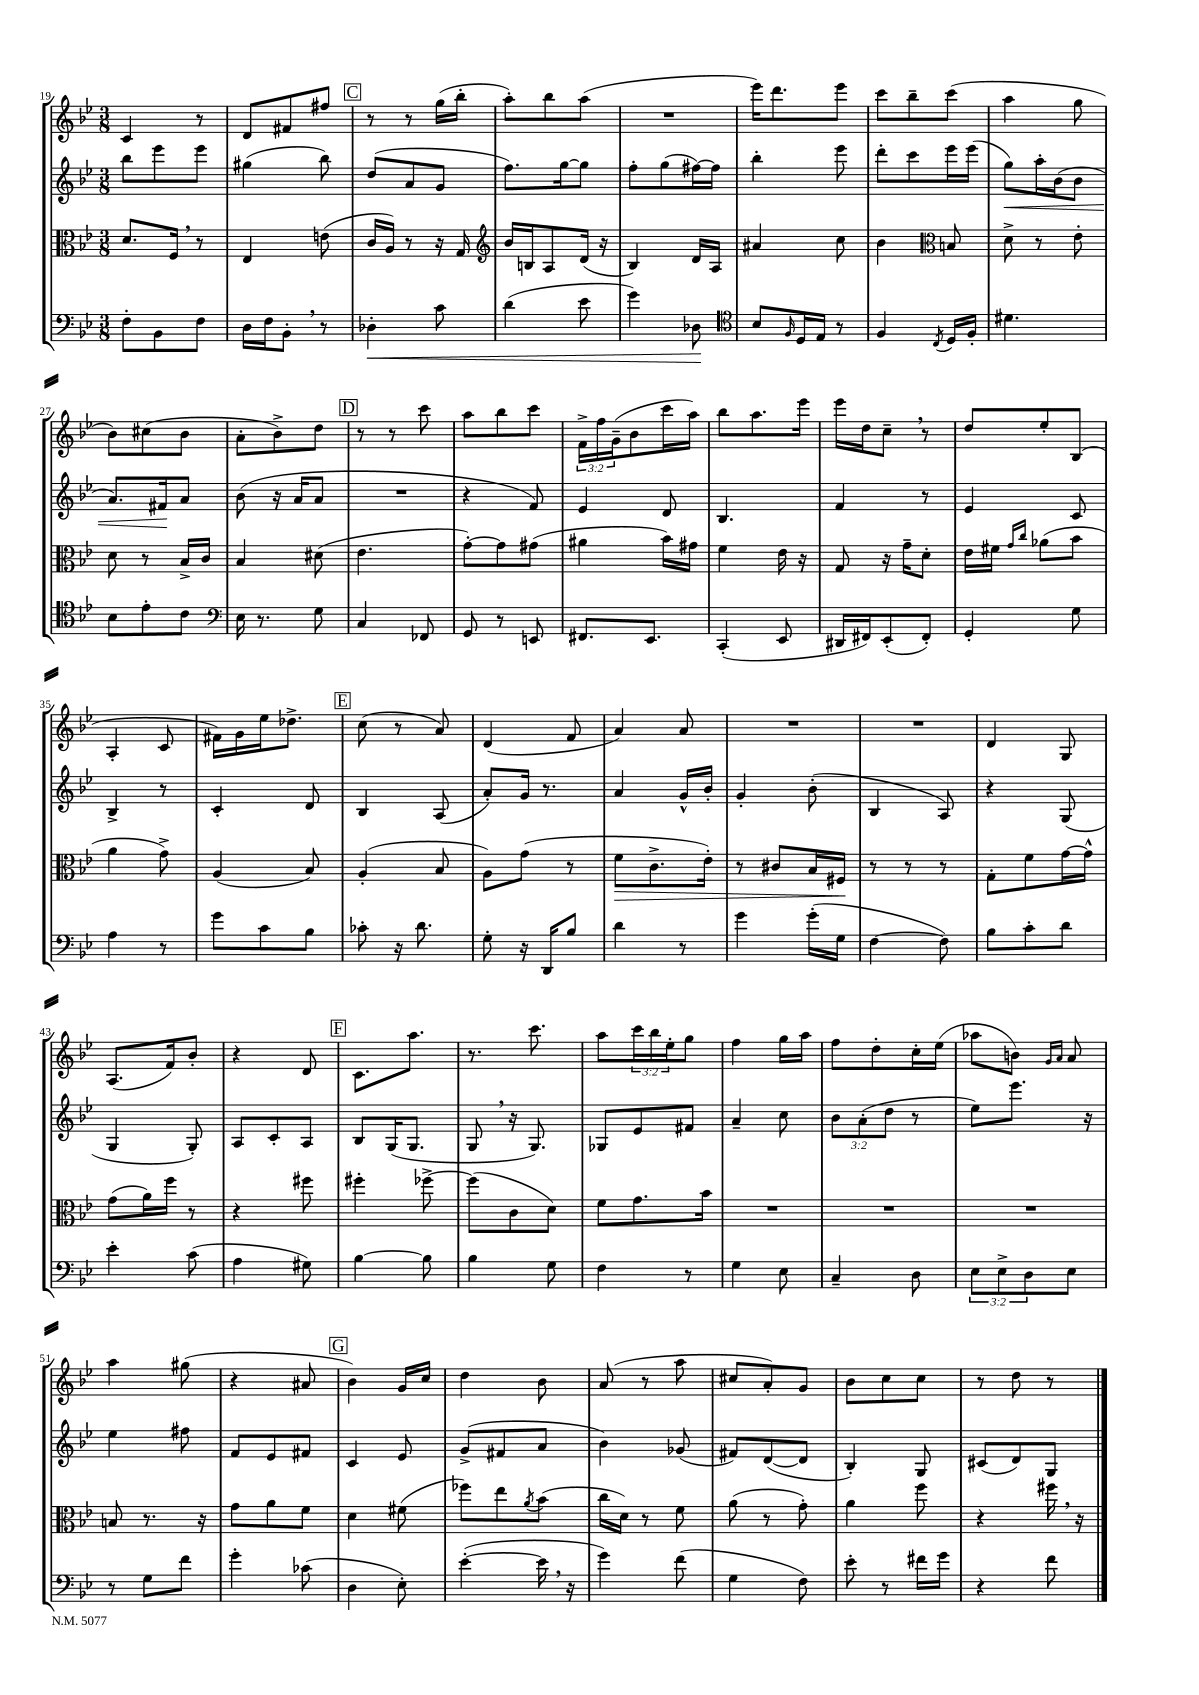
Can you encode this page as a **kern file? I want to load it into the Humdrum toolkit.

**kern	**kern	**kern	**kern
*staff4	*staff3	*staff2	*staff1
*clefF4	*clefC3	*clefG2	*clefG2
*k[b-e-]	*k[b-e-]	*k[b-e-]	*k[b-e-]
*M3/8	*M3/8	*M3/8	*M3/8
8F'	8.d	8bb-	4c
8BB-	.	8eee-	.
.	16F	.	.
8F	8r	8eee-	8r
=	=	=	=
16D	4E-	(4gg#	8d
16F	.	.	.
8BB-'	.	.	8f#
8r	(8e	8bb-)	8ff#
=	=	=	=
4D-'	16c	(8dd	8r
.	16A)	.	.
.	8r	8a	8r
8c	16r	8g	(16gg
.	16G	.	16bb-'
=	=	=	=
*	*clefG2	*	*
(4d	16b-	8.ff)	8aa')
.	16B	.	.
.	8A	.	8bb-
.	.	[16gg	.
8e-	(16d	8gg]	(8aa
.	16r	.	.
=	=	=	=
4g)	4B-)	8ff'	4.r
.	.	(8gg	.
8D-	16d	[16ff#)	.
.	16A	16ff#]	.
=	=	=	=
*clefC4	*	*	*
8B-	4a#	4bb-'	16eee-)
.	.	.	8.ddd
16qqF	.	.	.
16D	.	.	.
16E-	.	.	.
8r	8cc	8eee-	8eee-
=	=	=	=
4F	4b-	8ddd'	8ccc
.	.	8ccc	8bb-~
*	*clefC3	*	*
8qC	.	.	.
16D	8B	16eee-	(8ccc
16F'	.	(16eee-	.
=	=	=	=
4.d#	8d^	8gg)	4aa
.	8r	16aa'	.
.	.	(16b-	.
.	8e-'	8b-	8gg
=	=	=	=
8B-	8d	8.a)	8b-)
8e-'	8r	.	(8cc#
.	.	16f#	.
8c	16B-^	8a	8b-
.	16c	.	.
=	=	=	=
*clefF4	*	*	*
16E-	4B-	(8b-	8a'
8.r	.	.	.
.	.	16r	8b-^)
.	.	16a	.
8G	(8d#	8a	8dd
=	=	=	=
4C	4.e-	4.r	8r
.	.	.	8r
8FF-	.	.	8ccc
=	=	=	=
8GG	[8g')	4r	8aa
8r	8g]	.	8bb-
8EE	(8g#	8f)	8ccc
=	=	=	=
8.FF#	4a#	4e-	24f^
.	.	.	24ff
.	.	.	(24g~
.	.	.	8b-
8.EE-	.	.	.
.	16b-)	8d	16ccc
.	16g#	.	16aa)
=	=	=	=
(4CC'	4f	4.B-	8bb-
.	.	.	8.aa
8EE-	16e-	.	.
.	16r	.	16eee-
=	=	=	=
16DD#	8G	4f	16eee-
16FF#)	.	.	16dd
(8EE-'	16r	.	8cc~
.	16g~	.	.
8FF#')	8d'	8r	8r
=	=	=	=
4GG'	16e-	4e-	8dd
.	16f#	.	.
.	16qqg	.	.
.	16qqcc	.	.
.	(8a-	.	8ee-'
8G	8b-	8c	(8B-
=	=	=	=
4A	4a	4B-^	4A'
8r	8g^)	8r	8c
=	=	=	=
8g	(4A	4c'	16f#)
.	.	.	16g
8c	.	.	16ee-
.	.	.	8.dd-^
8B-	8B-)	8d	.
=	=	=	=
8c-'	(4A'	4B-	(8cc
16r	.	.	8r
8.d	.	.	.
.	8B-	(8A	8a)
=	=	=	=
8G'	8A)	8a')	(4d
16r	(8g	16g	.
16DD	.	8.r	.
8B-	8r	.	8f
=	=	=	=
4d	8f	4a	4a)
.	8.c^	.	.
8r	.	16g^^	8a
.	16e-')	16b-'	.
=	=	=	=
4g	8r	4g'	4.r
.	8c#	.	.
(16g'	16B-	(8b-'	.
16G	16F#	.	.
=	=	=	=
[4F	8r	4B-	4.r
.	8r	.	.
8F])	8r	8A)	.
=	=	=	=
8B-	8G'	4r	4d
8c'	8f	.	.
8d	[16g	(8G	8G
.	16g^^]	.	.
=	=	=	=
4e-'	(8g	4G	(8.A
.	16a)	.	.
.	16ff	.	16f)
(8c	8r	8G')	8b-'
=	=	=	=
4A	4r	8A	4r
.	.	8c'	.
8G#)	8ff#	8A	8d
=	=	=	=
[4B-	4ff#'	8B-	8.c
.	.	(16G	.
.	.	8.G	8.aa
8B-]	[8ff-^	.	.
=	=	=	=
4B-	(8ff-]	8G	8.r
.	8c	16r	.
.	.	8.G)	8.ccc
8G	8d)	.	.
=	=	=	=
4F	8f	8G-	8aa
.	8.g	8e-	24ccc
.	.	.	24bb-
.	.	.	24ee-'
8r	.	8f#	8gg
.	16b-	.	.
=	=	=	=
4G	4.r	4a~	4ff
8E-	.	8cc	16gg
.	.	.	16aa
=	=	=	=
4C~	4.r	12b-	8ff
.	.	(12a'	.
.	.	.	8dd'
.	.	12dd	.
8D	.	8r	16cc'
.	.	.	(16ee-
=	=	=	=
12E-	4.r	8ee-)	8aa-
12E-^	.	.	.
.	.	8.eee-	8b)
12D	.	.	.
.	.	.	16qqg
.	.	.	16qqa
8E-	.	.	8a
.	.	16r	.
=	=	=	=
8r	8B	4ee-	4aa
8G	8.r	.	.
8f	.	8ff#	(8gg#
.	16r	.	.
=	=	=	=
4g'	8g	8f	4r
.	8a	8e-	.
(8c-	8f	8f#	8a#
=	=	=	=
4D	4d	4c	4b-)
8E-')	(8f#	8e-	16g
.	.	.	16cc
=	=	=	=
([4e-'	8ff-)	(8g^	4dd
.	8ee-	8f#	.
.	8qa	.	.
16e-]	(8b-	8a	8b-
16r	.	.	.
=	=	=	=
4g)	16cc	4b-)	(8a
.	16d)	.	.
.	8r	.	8r
(8f	8f	(8g-	8aa
=	=	=	=
4G	(8a	8f#)	8cc#
.	8r	([8d	8a')
8F)	8g')	8d]	8g
=	=	=	=
8e-'	4a	4B-')	8b-
8r	.	.	8cc
16f#	8ff	8G	8cc
16g	.	.	.
=	=	=	=
4r	4r	(8c#	8r
.	.	8d)	8dd
8f	16ff#	8G	8r
.	16r	.	.
==	==	==	==
*-	*-	*-	*-
